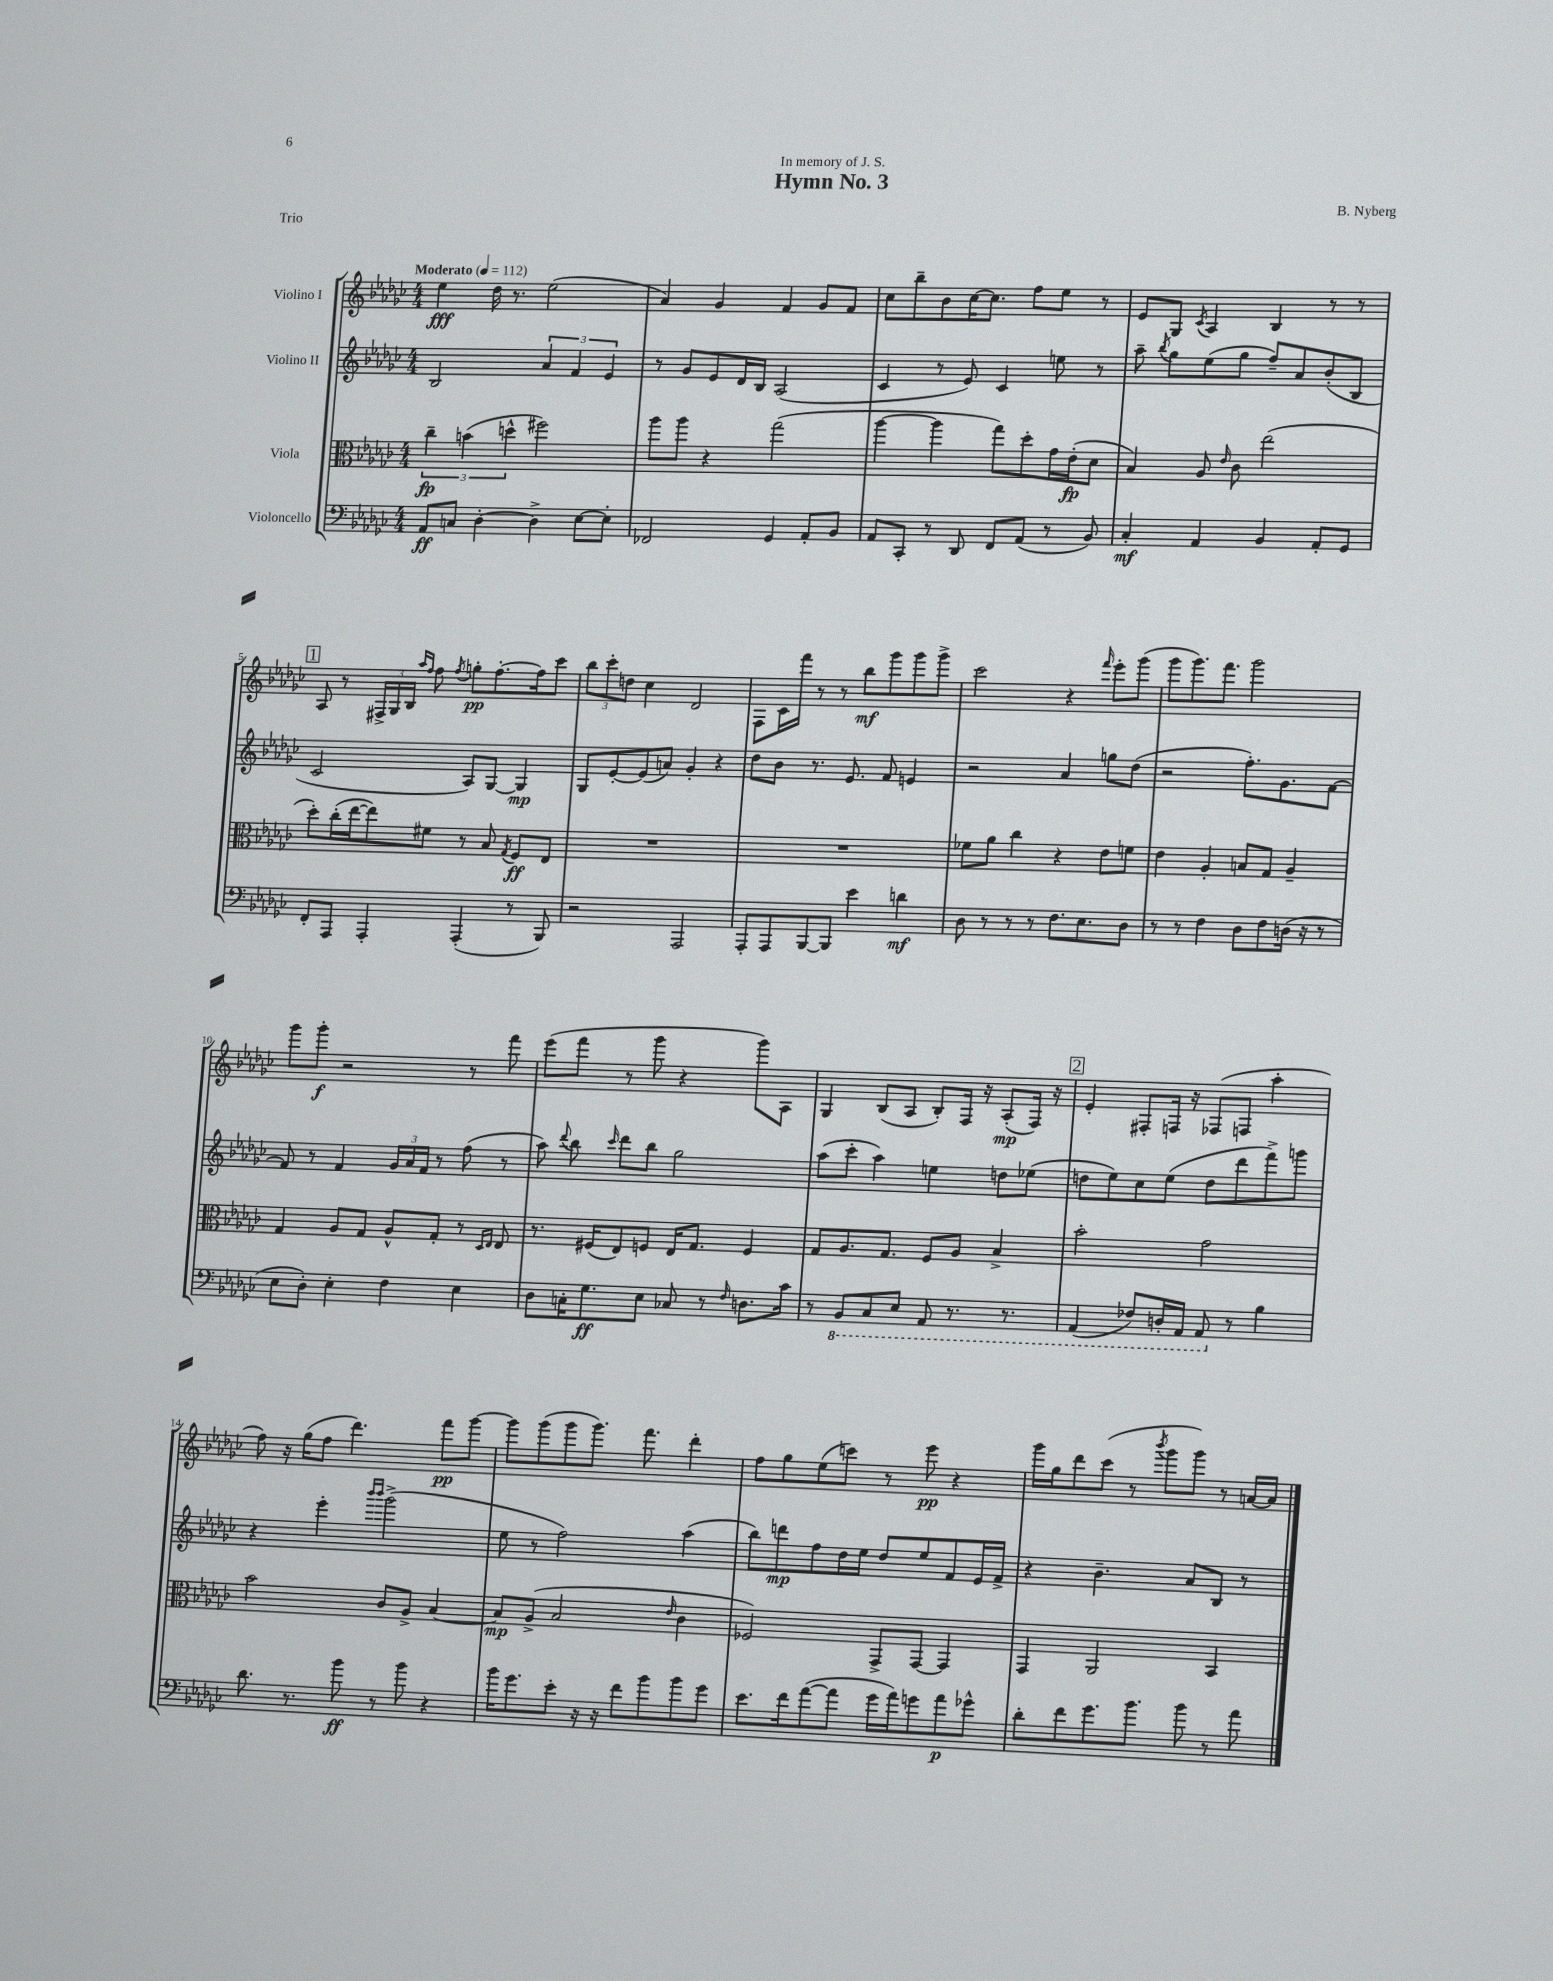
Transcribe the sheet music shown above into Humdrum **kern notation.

**kern	**kern	**kern	**kern
*staff4	*staff3	*staff2	*staff1
*clefF4	*clefC3	*clefG2	*clefG2
*k[b-e-a-d-g-c-]	*k[b-e-a-d-g-c-]	*k[b-e-a-d-g-c-]	*k[b-e-a-d-g-c-]
*M4/4	*M4/4	*M4/4	*M4/4
*MM112	*MM112	*MM112	*MM112
8AA-	6cc-~	2B-	4ee-
8C	.	.	.
.	(6b	.	.
[4D-'	.	.	16dd-
.	.	.	8.r
.	6dd^^	.	.
4D-^]	2ff#)	6a-	(2ee-
.	.	6f	.
[8E-	.	.	.
.	.	6e-	.
8E-']	.	.	.
=	=	=	=
2FF-	8aa-	8r	4a-)
.	8aa-	8g-	.
.	4r	8e-	4g-
.	.	16d-	.
.	.	16B-	.
4GG-	(2gg-	(2A-	4f
8AA-'	.	.	8g-
8BB-	.	.	8f
=	=	=	=
8AA-	[4aa-	4c-	8cc-
8CC-'	.	.	8bb-~
8r	4aa-]	8r	8b-
8DD-	.	8e-)	[16cc-
.	.	.	8.cc-]
8FF	8gg-)	4c-	.
(8AA-	8dd-'	.	8ff
8r	16g-	8ee	8ee-
.	(16e-'	.	.
8BB-)	8d-	8r	8r
=	=	=	=
4C-'	4B-)	8aa-~	8e-
.	.	8qbb-	.
.	.	8gg-	8G-
.	.	.	8qc-
4AA-	8A-	(8ee-	4A-
.	16qqe-	.	.
.	8c-	8gg-	.
4BB-	(2ee-	8ff~)	4B-
.	.	8a-	.
8AA-'	.	(8b-'	8r
8GG-	.	8B-	8r
=	=	=	=
8FF'	8dd-')	2c-	8A-
8AAA-	(16cc-'	.	8r
.	[16ee-	.	.
4AAA-'	8ee-])	.	24F#^
.	.	.	24G-
.	.	.	24B-
.	.	.	16qqaa-
.	.	.	16qqff
.	8f#	.	8ff
.	.	.	8qff
(4AAA-'	8r	8A-)	8gg'
.	8B-	[8G-	[8.ff'
.	8qG-	.	.
8r	8F	4G-]	.
.	.	.	16ff]
8BBB-)	8E-	.	8ccc-
=	=	=	=
2r	1r	8G-	12bb-
.	.	.	12ccc-'
.	.	[8e-'	.
.	.	.	12dd
.	.	(8e-]	4cc-
.	.	8a)	.
2AAA-	.	4g-'	2d-
.	.	4r	.
=	=	=	=
8AAA-'	1r	8dd-	8F
8AAA-	.	8b-	16c-
.	.	.	16fff
[8BBB-	.	8.r	8r
8BBB-]	.	.	8r
.	.	8.e-	.
4e-	.	.	8bb-
.	.	8f	8ggg-
4d	.	4e	8ggg-
.	.	.	8ggg-^
=	=	=	=
8D-	8f-	2r	2ccc-
8r	8a-	.	.
8r	4cc-	.	.
8r	.	.	.
8.F	4r	4a-	4r
8.E-	.	.	.
.	.	.	16qqfff
.	8e-	8gg	8eee-'
8D-	8f	(8dd-	(8ggg-
=	=	=	=
8r	4e-	2r	8ggg-
8r	.	.	8.ggg-)
4F	4A-'	.	.
.	.	.	8.fff
8D-	8B	8.ff')	2ggg-
8F	8G-	.	.
.	.	8.g-	.
(16D	4A-~	.	.
16r	.	.	.
8r	.	[8f	.
=	=	=	=
8E-	4G-	8f]	8ggg-
8D-')	.	8r	8ggg-'
4E-'	8A-	4f	2r
.	8G-	.	.
4F	8A-^^	24g-	.
.	.	24a-	.
.	.	24f	.
.	8G-'	8r	.
4E-	8r	(8ff	8r
.	16qqD-	.	.
.	16qqE-	.	.
.	8E-	8r	8fff
=	=	=	=
8D-	8.r	8aa-)	(8eee-
.	.	8qqddd-	.
16C'	.	8bb-	8fff
8.G-	(16F#	.	.
.	.	16qqccc-	.
.	8E-)	8ddd-	8r
8E-	8F	8bb-	8ggg-
8C-	16E-	2gg-	4r
.	8.G-	.	.
8r	.	.	.
16qqF	.	.	.
8.D	4F	.	8ggg-)
.	.	.	8A-
16c-	.	.	.
=	=	=	=
8r	8G-	(8aa-	4G-
8BBB-	8.A-	8ccc-'	.
8CC-	.	4aa-)	(8B-
.	8.G-	.	.
8EE-	.	.	8A-
8AAA-	8F	4ee	8B-')
8.r	8A-	.	16F
.	.	.	16r
.	4B-^	8dd	(8A-'
8.r	.	.	.
.	.	(8ee-	16F)
.	.	.	16r
=	=	=	=
(4AAA-	2b-'	8dd	4e-'
.	.	8ee-)	.
8FF-)	.	8cc-	8F#'
16DD'	.	(8ee-	16F
16AAA-	.	.	16r
8AAA-	2g-	8dd	(8F-
8r	.	8ddd-	8F
4B-	.	8fff^)	4aa-'
.	.	8ggg	.
=	=	=	=
8.d-	2b-	4r	8ff)
.	.	.	16r
8.r	.	.	(16gg-
.	.	4eee-'	8ff
8b-	.	.	4.ddd-)
.	.	16qqbbb-	.
.	.	16qqbbb-	.
8r	8c-	(2ggg-^	.
8b-	8A-^	.	.
4r	[4B-	.	8fff
.	.	.	[8ggg-
=	=	=	=
16b-	8B-]	8ee-	8ggg-]
8.g-	.	.	.
.	(8A-^	8r	(8ggg-
8e-'	2B-	2ff)	8ggg-
16r	.	.	8.ggg-)
16r	.	.	.
8f	.	.	.
.	.	.	8.fff
8b-	.	.	.
.	16qqe-	.	.
8b-	4c-	(4aa-	4ddd-'
8g-	.	.	.
=	=	=	=
8.e-	2F-)	8bb-)	8ff
.	.	8ddd	8gg-
16f	.	.	.
([8a-	.	8ff	(8ee-
8a-]	.	16dd-	8ccc)
.	.	16ee-	.
16g-	8GG-^	8dd-	8r
16a-)	.	.	.
8g	[8GG-	8ee-	8eee-
8a-	4GG-]	8f	4r
8g-^^	.	16e-	.
.	.	16f^	.
=	=	=	=
8d-'	4GG-	4r	16ggg-
.	.	.	16gg-
8f	.	.	8ddd-
8.g-	2AA-	4.b-~	(8ccc-
.	.	.	8r
8.b-	.	.	.
.	.	.	8qbbb-
.	.	.	8ggg-
8b-	.	8a-	8ggg-)
8r	4BB-	8B-	8r
8a-	.	8r	[16a
.	.	.	16a]
==	==	==	==
*-	*-	*-	*-
